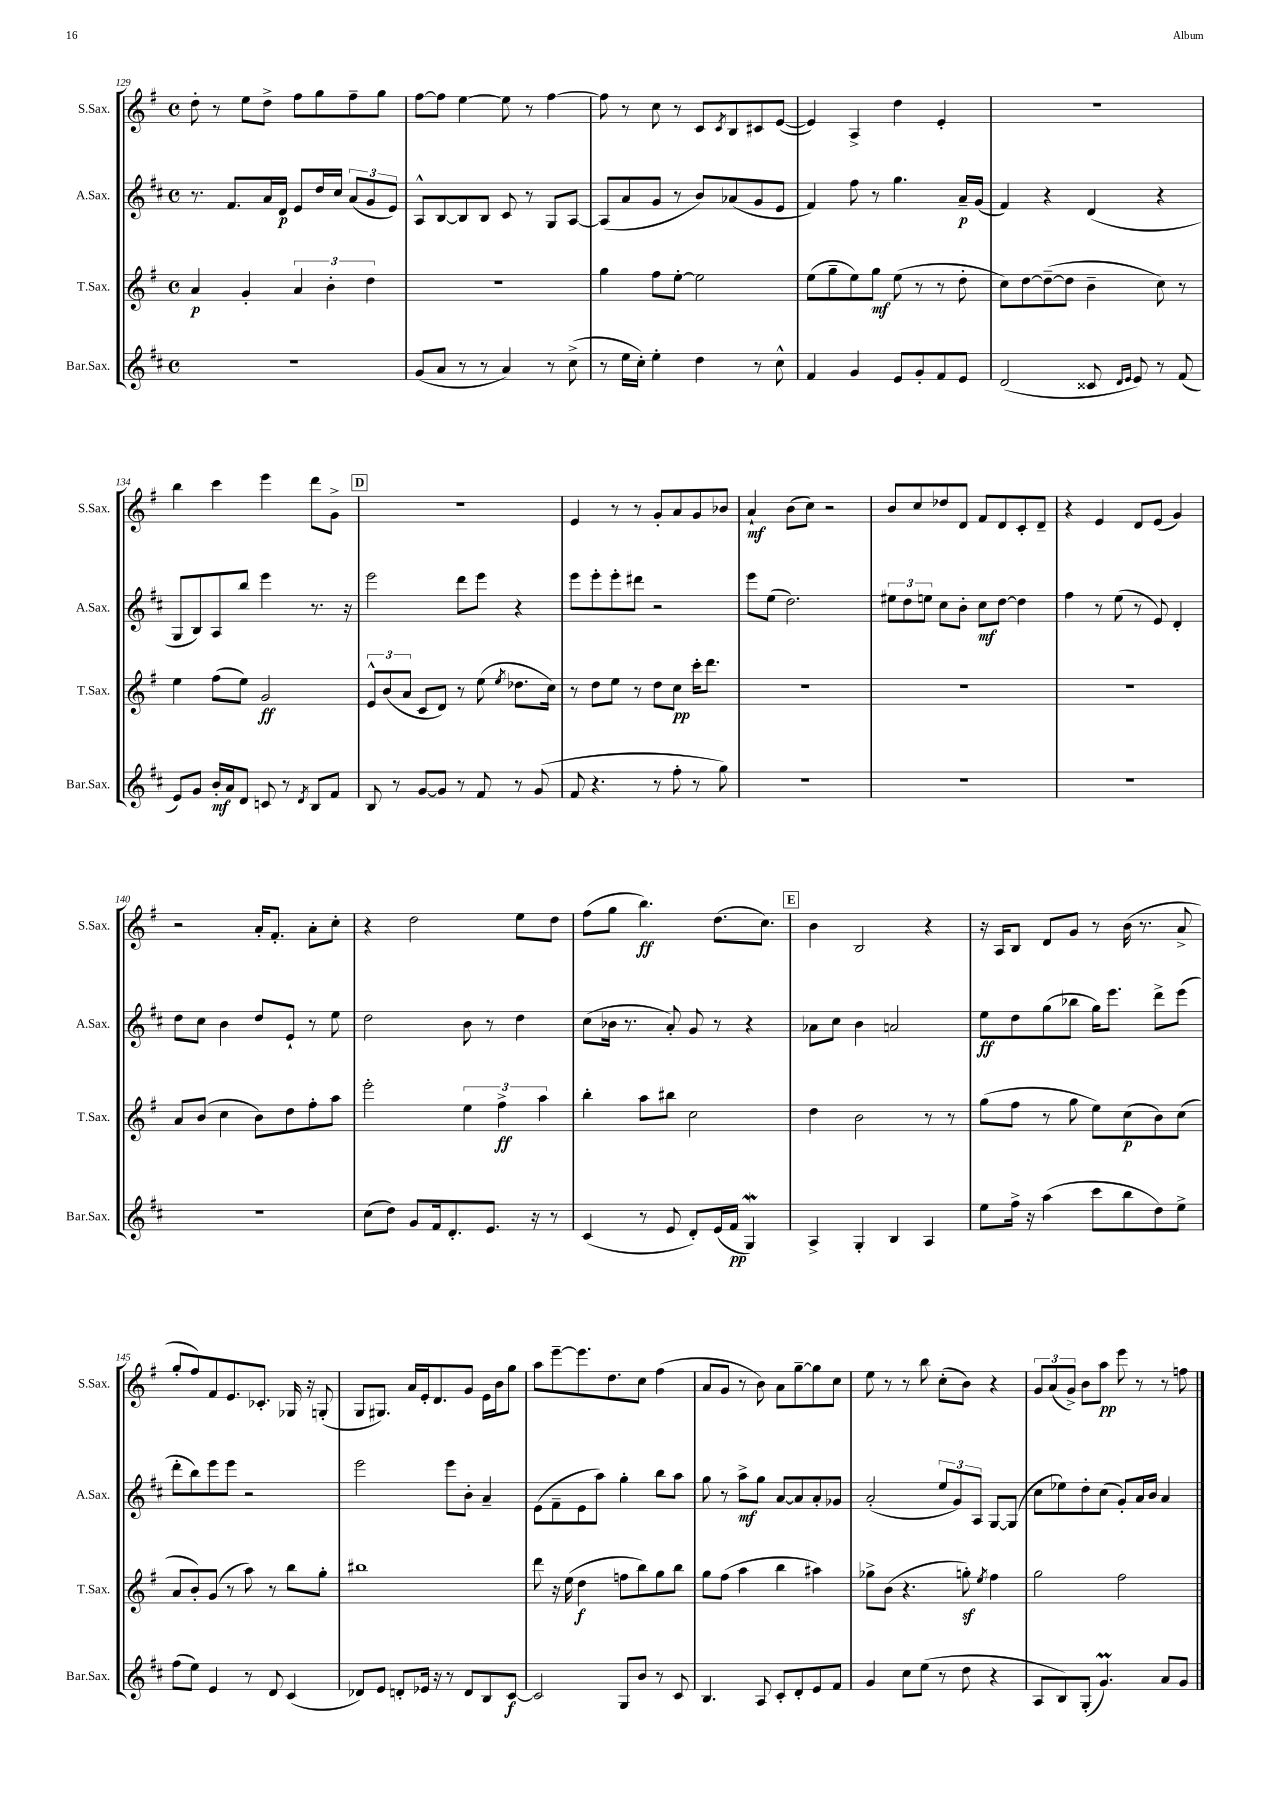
<<
\new StaffGroup <<
\new Staff = "s0" \with { instrumentName = "S.Sax." shortInstrumentName = "S.Sax." } {
    \clef treble \key g \major \defaultTimeSignature \time 4/4
    d''8-. r8 e''8 d''8-> fis''8 g''8 fis''8-- g''8 |
    fis''8~ fis''8 e''4~ e''8 r8 fis''4~ |
    fis''8 r8 c''8 r8 c'8 \acciaccatura { c'8 } b8 cis'8 e'8~( |
    e'4) a4-> d''4 e'4-. |
    R1 |
    b''4 c'''4 e'''4 d'''8 g'8-> |
    \mark \markup { \box "D" } R1 |
    e'4 r8 r8 g'8-. a'8 g'8 bes'8 |
    a'4-!\mf b'8( c''8) r2 |
    b'8 c''8 des''8 d'8 fis'8 d'8 c'8-. d'8-- |
    r4 e'4 d'8 e'8( g'4) |
    r2 a'16-. fis'8.-. a'8-. c''8-. |
    r4 d''2 e''8 d''8 |
    fis''8( g''8 b''4.\ff) d''8.( c''8.) |
    \mark \markup { \box "E" } b'4 b2 r4 |
    r16 a16 b8 d'8 g'8 r8 b'16( r8. a'8-> |
    g''8-. fis''8) fis'8 e'8. ces'8.-. ges16 r16 g8-.( |
    g8 gis8.) a'16 e'16-. d'8. g'8 e'16 b'16 g''8 |
    a''8 e'''8~-- e'''8. d''8. c''8 fis''4( |
    a'8 g'8 r8 b'8) a'8 g''8~-- g''8 c''8 |
    e''8 r8 r8 b''8 c''8-.( b'8) r4 |
    \tuplet 3/2 { g'8 a'8( g'8->) } b'8 a''8\pp e'''8 r8 r8 f''8 \bar "|." |
}
\new Staff = "s1" \with { instrumentName = "A.Sax." shortInstrumentName = "A.Sax." } {
    \clef treble \key d \major \defaultTimeSignature \time 4/4
    r8. fis'8. a'16 d'16\p e'8 d''16 cis''16 \tuplet 3/2 { a'8( g'8 e'8) } |
    a8-^ b8~ b8 b8 cis'8 r8 g8 a8~ |
    a8( a'8 g'8 r8 b'8) aes'8( g'8 e'8 |
    fis'4) fis''8 r8 g''4. a'16--\p g'16( |
    fis'4) r4 d'4( r4 |
    g8 b8) a8 b''8 e'''4 r8. r16 |
    \mark \markup { \box "D" } e'''2 d'''8 e'''8 r4 |
    e'''8 e'''8-. e'''8-. dis'''8 r2 |
    e'''8 e''8( d''2.) |
    \tuplet 3/2 { eis''8 d''8 e''8 } cis''8 b'8-. cis''8\mf d''8~ d''4 |
    fis''4 r8 e''8( r8 e'8) d'4-. |
    d''8 cis''8 b'4 d''8 e'8-! r8 e''8 |
    d''2 b'8 r8 d''4 |
    cis''8( bes'16 r8. a'8-.) g'8 r8 r4 |
    \mark \markup { \box "E" } aes'8 cis''8 b'4 a'2 |
    e''8\ff d''8 g''8( bes''8 g''16) e'''8. d'''8-> e'''8( |
    d'''8-. b''8) e'''8 e'''8 r2 |
    e'''2 e'''8 b'8-. a'4-- |
    e'8( fis'8-- e'8 a''8) g''4-. b''8 a''8 |
    g''8 r8 a''8->\mf g''8 a'8~ a'8 a'8-. ges'8 |
    a'2-.( \tuplet 3/2 { e''8 g'8) a8 } g8~ g8( |
    cis''8 ees''8) d''8-. cis''8( g'8-.) a'16 b'16 a'4 \bar "|." |
}
\new Staff = "s2" \with { instrumentName = "T.Sax." shortInstrumentName = "T.Sax." } {
    \clef treble \key g \major \defaultTimeSignature \time 4/4
    a'4\p g'4-. \tuplet 3/2 { a'4 b'4-. d''4 } |
    R1 |
    g''4 fis''8 e''8~-. e''2 |
    e''8( g''8-- e''8) g''8\mf e''8( r8 r8 d''8-. |
    c''8) d''8~ d''8~--( d''8 b'4-- c''8) r8 |
    e''4 fis''8( e''8) g'2\ff |
    \mark \markup { \box "D" } \tuplet 3/2 { e'8-^ b'8( a'8 } c'8 d'8) r8 e''8( \acciaccatura { e''8 } des''8. c''16) |
    r8 d''8 e''8 r8 d''8 c''8\pp c'''16-. d'''8. |
    R1 |
    R1 |
    R1 |
    a'8 b'8( c''4 b'8) d''8 fis''8-. a''8 |
    e'''2-. \tuplet 3/2 { e''4 fis''4->\ff a''4 } |
    b''4-. a''8 bis''8 c''2 |
    \mark \markup { \box "E" } d''4 b'2 r8 r8 |
    g''8( fis''8 r8 g''8 e''8) c''8\p( b'8) c''8( |
    a'8 b'8-.) g'8( r8 a''8) r8 b''8 g''8-. |
    bis''1 |
    d'''8 r16 e''16( d''4\f f''8 b''8) g''8 b''8 |
    g''8 fis''8( a''4 b''4 ais''4) |
    ges''8-> b'8( r4. g''8-.\sf) \acciaccatura { e''8 } fis''4 |
    g''2 fis''2 \bar "|." |
}
\new Staff = "s3" \with { instrumentName = "Bar.Sax." shortInstrumentName = "Bar.Sax." } {
    \clef treble \key d \major \defaultTimeSignature \time 4/4
    R1 |
    g'8( a'8 r8 r8 a'4) r8 cis''8->( |
    r8 e''16 cis''16-.) e''4-. d''4 r8 cis''8-^ |
    fis'4 g'4 e'8 g'8-. fis'8 e'8 |
    d'2( cisis'8 \grace { d'16 e'16 } e'8) r8 fis'8( |
    e'8) g'8 b'16-.\mf a'16 d'8 c'8 r8 \acciaccatura { d'8 } b8 fis'8 |
    \mark \markup { \box "D" } b8 r8 g'8~ g'8 r8 fis'8 r8 g'8( |
    fis'8 r4. r8 fis''8-. r8 g''8) |
    R1 |
    R1 |
    R1 |
    R1 |
    cis''8( d''8) g'8 fis'16 d'8.-. e'8. r16 r8 |
    cis'4( r8 e'8 d'8-.) e'16( fis'16\pp g4\mordent) |
    \mark \markup { \box "E" } a4-> g4-. b4 a4 |
    e''8 fis''16-> r16 a''4( cis'''8 b''8 d''8) e''8-> |
    fis''8( e''8) e'4 r8 d'8 cis'4( |
    des'8) e'8 d'8-. ees'16 r16 r8 d'8 b8 cis'8~\f |
    cis'2 g8 b'8 r8 cis'8 |
    b4. a8 cis'8-. d'8-. e'8 fis'8 |
    g'4 cis''8 e''8( r8 d''8 r4 |
    a8 b8) g8-.( g'4.\prall) a'8 g'8 \bar "|." |
}
>>
>>
\layout { \context { \Score currentBarNumber = #129 } }
